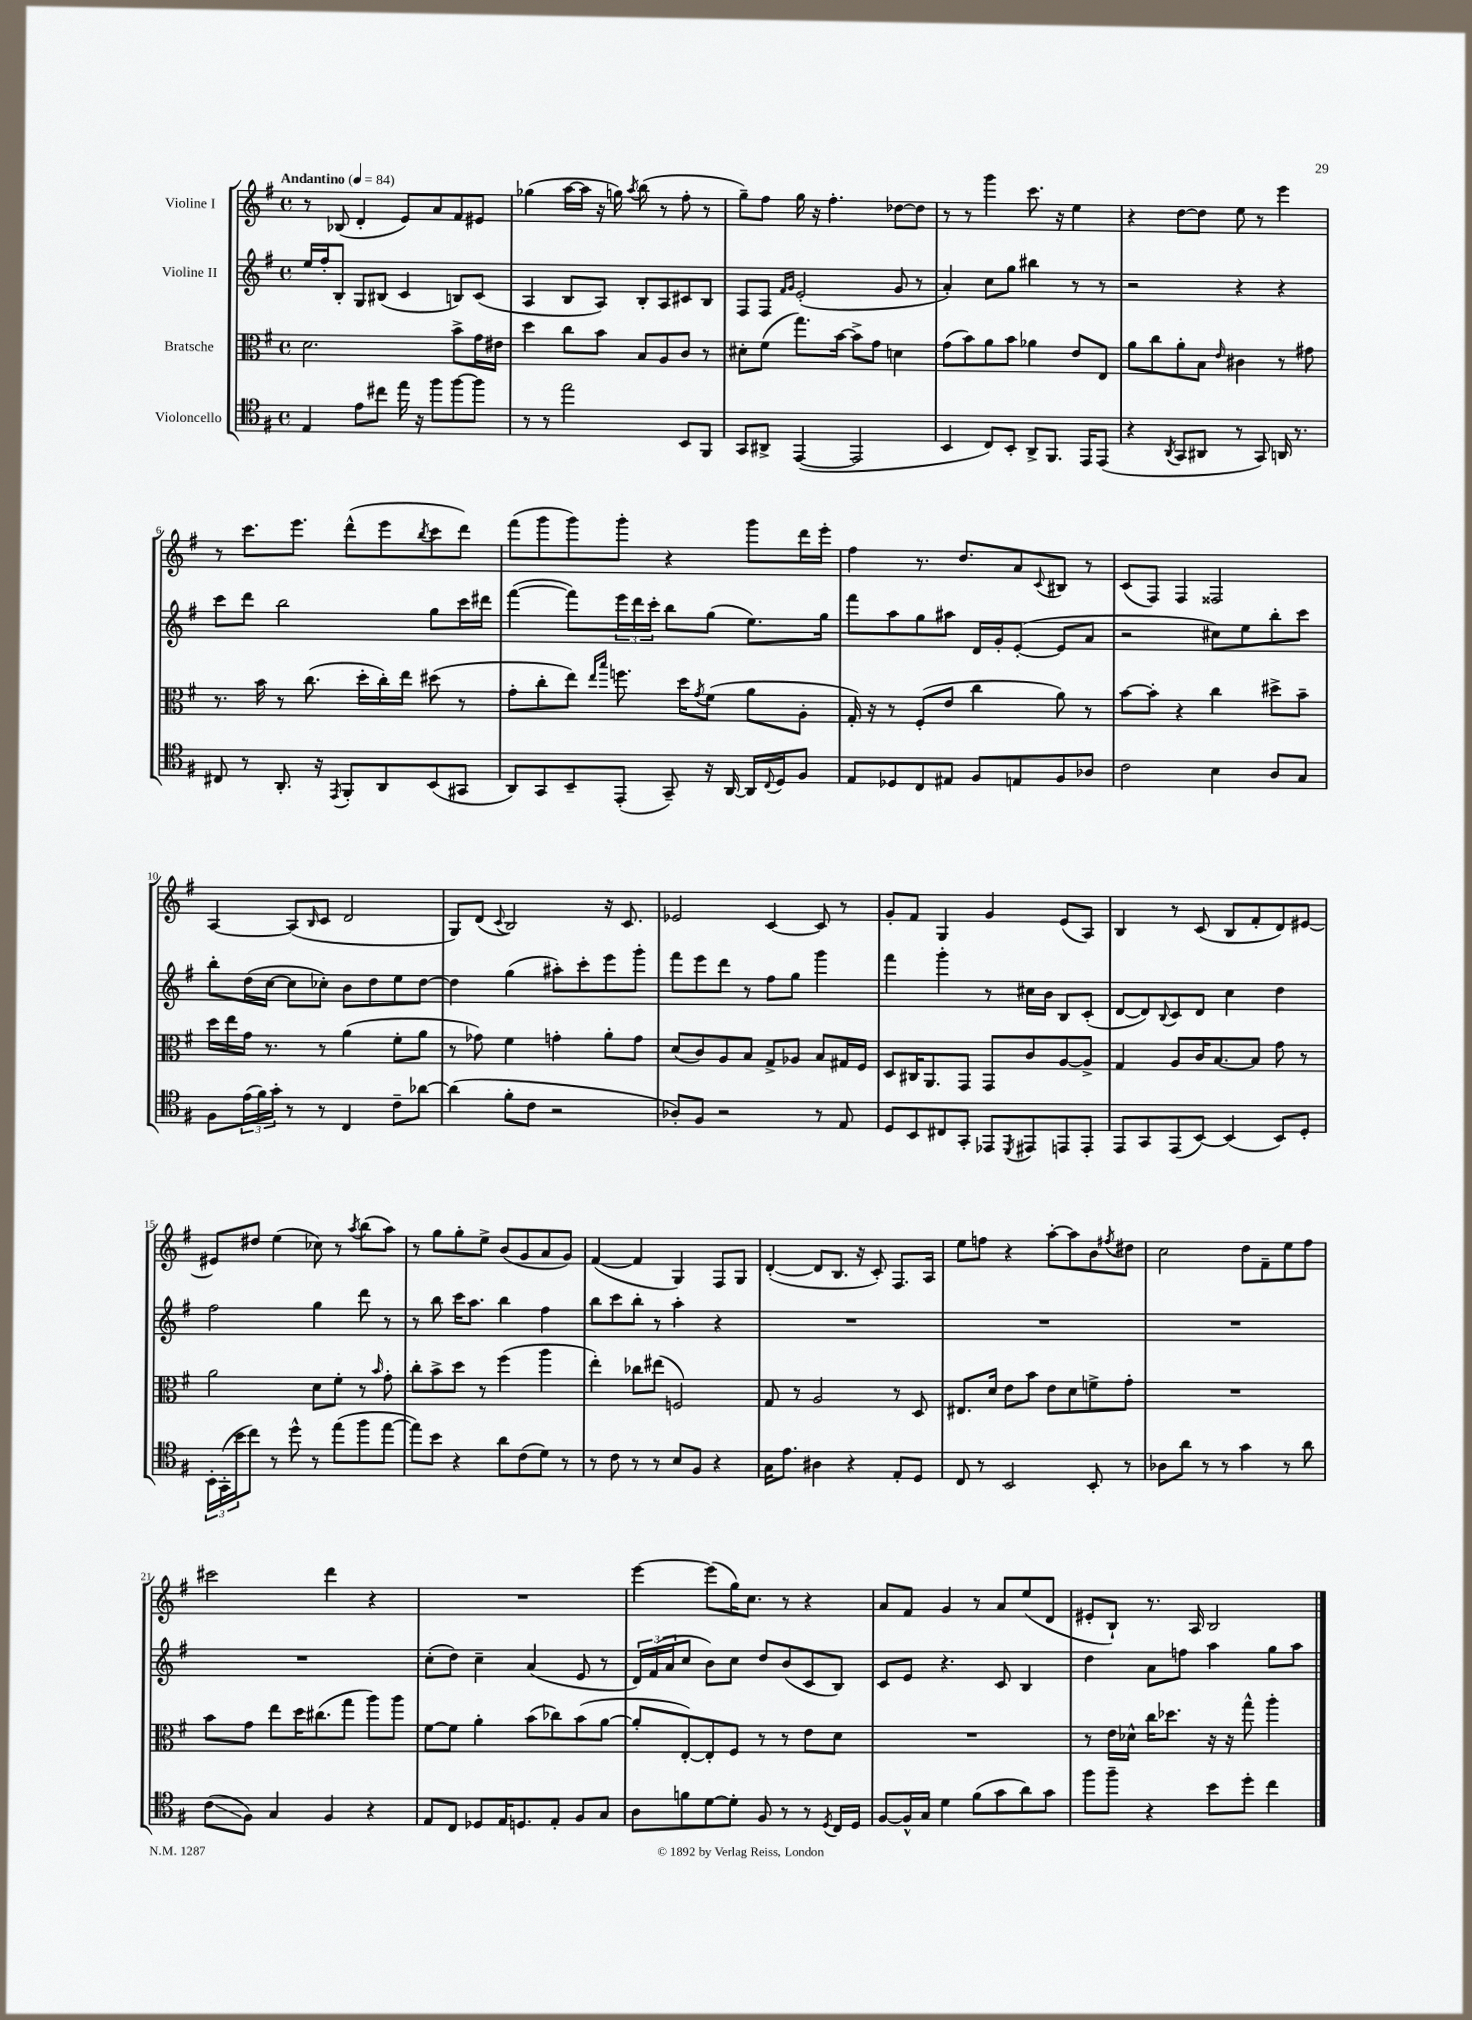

**kern	**kern	**kern	**kern
*staff4	*staff3	*staff2	*staff1
*clefC4	*clefC3	*clefG2	*clefG2
*k[f#]	*k[f#]	*k[f#]	*k[f#]
*M4/4	*M4/4	*M4/4	*M4/4
*met(c)	*met(c)	*met(c)	*met(c)
*MM84	*MM84	*MM84	*MM84
4E	2.d	16ee	8r
.	.	16ff#'	.
.	.	8B'	(8B-
8e	.	8G	4d'
8cc#	.	(8B#	.
16ee	.	4c	8e)
16r	.	.	.
8ff#	.	.	8a
[8ff#	8b^	8B)	8f#
8ff#]	16g	(8c	8e#
.	16e#	.	.
=	=	=	=
8r	4dd	4A	(4gg-
8r	.	.	.
2ee	8cc	8B	[16aa
.	.	.	16aa]
.	8b	8A)	16r
.	.	.	16gg)
.	.	.	8qaa
.	8B	8B'	(8bb
.	8A	8A	8r
8BB	8c	8c#	8ff#'
8FF#	8r	8B	8r
=	=	=	=
8GG	8d#'	8F#	8gg~)
8AA#^	(8f#	8F#	8ff#
.	.	16qqf#	.
.	.	16qqg	.
([4EE	8.gg)	(2e'	16gg
.	.	.	16r
.	.	.	4.ff#'
.	[16b	.	.
2EE]	8b^]	.	.
.	8g	.	.
.	4d	8g	[8dd-
.	.	8r	8dd-]
=	=	=	=
4BB	(8g	4a')	8r
.	8b)	.	8r
8C)	8a	8cc	4ggg
8BB'	8b	8gg	.
8AA^	4a-	4bb#	8.ccc
8.FF#	.	.	.
.	.	.	16r
.	8e	8r	4ee
16EE	.	.	.
(8EE	8E	8r	.
=	=	=	=
4r	8a	2r	4r
.	8cc	.	.
8qAA	.	.	.
8GG	8a'	.	[8dd
8AA#	8B	.	8dd]
.	16qqe	.	.
8r	4c#	4r	8ee
8GG)	.	.	8r
16AA	8r	4r	4eee
8.r	.	.	.
.	8g#	.	.
=	=	=	=
8C#	8.r	8ccc	8r
8r	.	8ddd	8.ccc
.	16b	.	.
8.AA'	8r	2bb	.
.	.	.	8.eee
.	(8.cc	.	.
16r	.	.	.
8qEE	.	.	.
8FF#'	.	.	(8ddd^^
.	16dd'	.	.
8AA	16cc')	.	8eee
.	16ee	.	.
.	.	.	8qbb
(8BB	(8dd#	8gg	8ccc
8GG#	8r	16ccc	8ddd)
.	.	16ddd#	.
=	=	=	=
8AA)	8g'	([4fff#	(8fff#
8GG	8cc'	.	8ggg
8BB~	8ee)	8fff#])	8ggg)
.	16qqee	.	.
.	16qqbb	.	.
(8EE'	8.ff	24eee	8ggg'
.	.	24ddd	.
.	.	24ccc'	.
8GG~)	.	8bb	4r
.	16dd	.	.
.	8qg	.	.
16r	(8f#	(8gg	.
[16AA	.	.	.
16AA]	8a	8.ee)	8ggg
8qqC	.	.	.
16D	.	.	.
8F#	8A'	.	16ddd
.	.	16gg	16eee'
=	=	=	=
8E	16G')	8fff#	4ff#
.	16r	.	.
8D-	8r	8aa	.
8C	(8F#'	8gg	8.r
8E#	8e	8aa#	.
.	.	.	8.dd
8F#	4cc	16d	.
.	.	16g'	.
8E	.	([8e'	8a
.	.	.	8qqc
8F#	8a)	8e]	8B#
8A-	8r	8a	8r
=	=	=	=
2c	[8b	2r	(8c
.	8b']	.	8F#)
.	4r	.	4F#
4B	4cc	8cc#)	2F##
.	.	8ee	.
8A	8dd#^	8bb'	.
8G	8b~	8ccc	.
=	=	=	=
8F#	16dd	8bb'	[4A
.	16ee	.	.
(24e	16g	(16dd	.
24f#)	.	.	.
.	8.r	[16cc	.
24g'	.	.	.
8r	.	8cc]	(8A]
.	.	.	16qqB
8r	8r	8cc-')	8c
4C	(4a	8b	2d
.	.	8dd	.
8c~	8f#'	8ee	.
[8a-	8a	[8dd	.
=	=	=	=
(4a-]	8r	4dd]	8G)
.	8g-)	.	(8d
.	.	.	8qqc
8f#'	4f#	(4gg	2B)
8c	.	.	.
2r	4g'	8aa#')	.
.	.	8ccc'	.
.	8a'	8eee	16r
.	.	.	8.c
.	8g	8ggg'	.
=	=	=	=
8A-')	(8d	8fff#	2e-
8F#	8c)	8eee	.
2r	8A	8ddd	.
.	8B	8r	.
.	8G^	8ff#	[4c
.	8A-	8gg	.
8r	8B	4ggg	8c]
8E	16G#	.	8r
.	16F#	.	.
=	=	=	=
8D	8D	4fff#	8g'
8BB	16C#	.	8f#
.	8.AA	.	.
8C#	.	4ggg'	4G
8GG'	8GG	.	.
8EE-	8GG	8r	4g
8qDD	.	.	.
8EE#	8c	16cc#	.
.	.	16b	.
8EE	[8A	8B	(8e
8EE'	8A^]	(8c'	8A)
=	=	=	=
8EE	4G	[8d	4B
8GG	.	8d])	.
.	.	8qqB	.
(8EE	8A	8c	8r
[8BB)	16c	8d	(8c
.	[8.B	.	.
(4BB]	.	4cc	8B
.	8B]	.	8f#'
8BB)	8g	4dd	8d)
8D'	8r	.	[8e#
=	=	=	=
24BB'	2a	2ff#	8e#]
(24GG'	.	.	.
24b	.	.	.
8cc)	.	.	8dd#
8r	.	.	(4ee
8dd^^	.	.	.
8r	8d	4gg	8cc-)
(8ee	8f#'	.	8r
.	.	.	8qaa
8ff#	8r	8ddd	(8bb
.	16qqb	.	.
[8ee	8g'	8r	8aa)
=	=	=	=
8ee])	8cc'	8r	8r
8b	8b^	8bb	8gg
4r	8dd	16ccc	8gg'
.	.	8.aa	.
.	8r	.	8ee^
8a	(4ff#	4bb	(8b
(8c	.	.	8g
8d)	4aa	4ff#	8a
8r	.	.	8g)
=	=	=	=
8r	4ee')	8bb	([4f#
8c	.	8ccc	.
8r	8cc-	8bb'	4f#]
8r	(8ee#	8r	.
8B	2F)	4aa'	4G)
8F#	.	.	.
4r	.	4r	8F#
.	.	.	8G
=	=	=	=
16G	8G	1r	([4d'
8.e	.	.	.
.	8r	.	.
4A#	2A	.	8d]
.	.	.	8.B
4r	.	.	.
.	.	.	16r
.	.	.	8c')
8E'	8r	.	8.F#
8D	8D	.	.
.	.	.	16A
=	=	=	=
8C	8.E#	1r	8ee
8r	.	.	8ff
.	16d	.	.
2BB	8e	.	4r
.	8b	.	.
.	8e	.	[8aa'
.	8d	.	8aa]
8BB'	8f^	.	8b
.	.	.	8qff#
8r	8g'	.	8dd#
=	=	=	=
8A-	1r	1r	2cc
8a	.	.	.
8r	.	.	.
8r	.	.	.
4g	.	.	8dd
.	.	.	8f#~
8r	.	.	8ee
8a	.	.	8ff#
=	=	=	=
(8c	8b	1r	2ccc#
8F#)	8g	.	.
4G	8ee	.	.
.	16dd	.	.
.	(8.cc#	.	.
4F#	.	.	4ddd
.	8gg	.	.
4r	8aa)	.	4r
.	8aa	.	.
=	=	=	=
8E	[8f#	(8cc'	1r
8C	8f#]	8dd)	.
8D-	4a'	4cc~	.
16E	.	.	.
8.D	.	.	.
.	(8b	(4a	.
8E'	8cc-)	.	.
8F#	(8b	8e	.
8G	[8a	8r	.
=	=	=	=
8A	8a']	24d)	[4eee
.	.	(24f#	.
.	.	24a	.
8f	[8E')	8cc	.
[8d	8E']	8b)	(8eee]
8d']	8F#	8cc	16gg)
.	.	.	8.cc
8F#	8r	8dd	.
8r	8r	(8b	8r
8r	8e	8c	4r
8qD	.	.	.
16C	8d	8B)	.
16D	.	.	.
=	=	=	=
[8F#	1r	8c	8a
16F#^^]	.	8e	8f#
16G	.	.	.
4d	.	4.r	4g
(8f#	.	.	8r
8g	.	8c	8a
8a)	.	4B	(8ee
8g	.	.	8d
=	=	=	=
8ff#	8r	4dd	8e#'
8ff#~	16e	.	8B`)
.	16d-^^	.	.
4r	16cc	8a	8.r
.	8.dd-	.	.
.	.	8ff	.
.	.	.	16A
8b	16r	4aa	2B
.	16r	.	.
8dd'	8gg^^	.	.
4cc	4aa'	8gg	.
.	.	8aa	.
==	==	==	==
*-	*-	*-	*-
